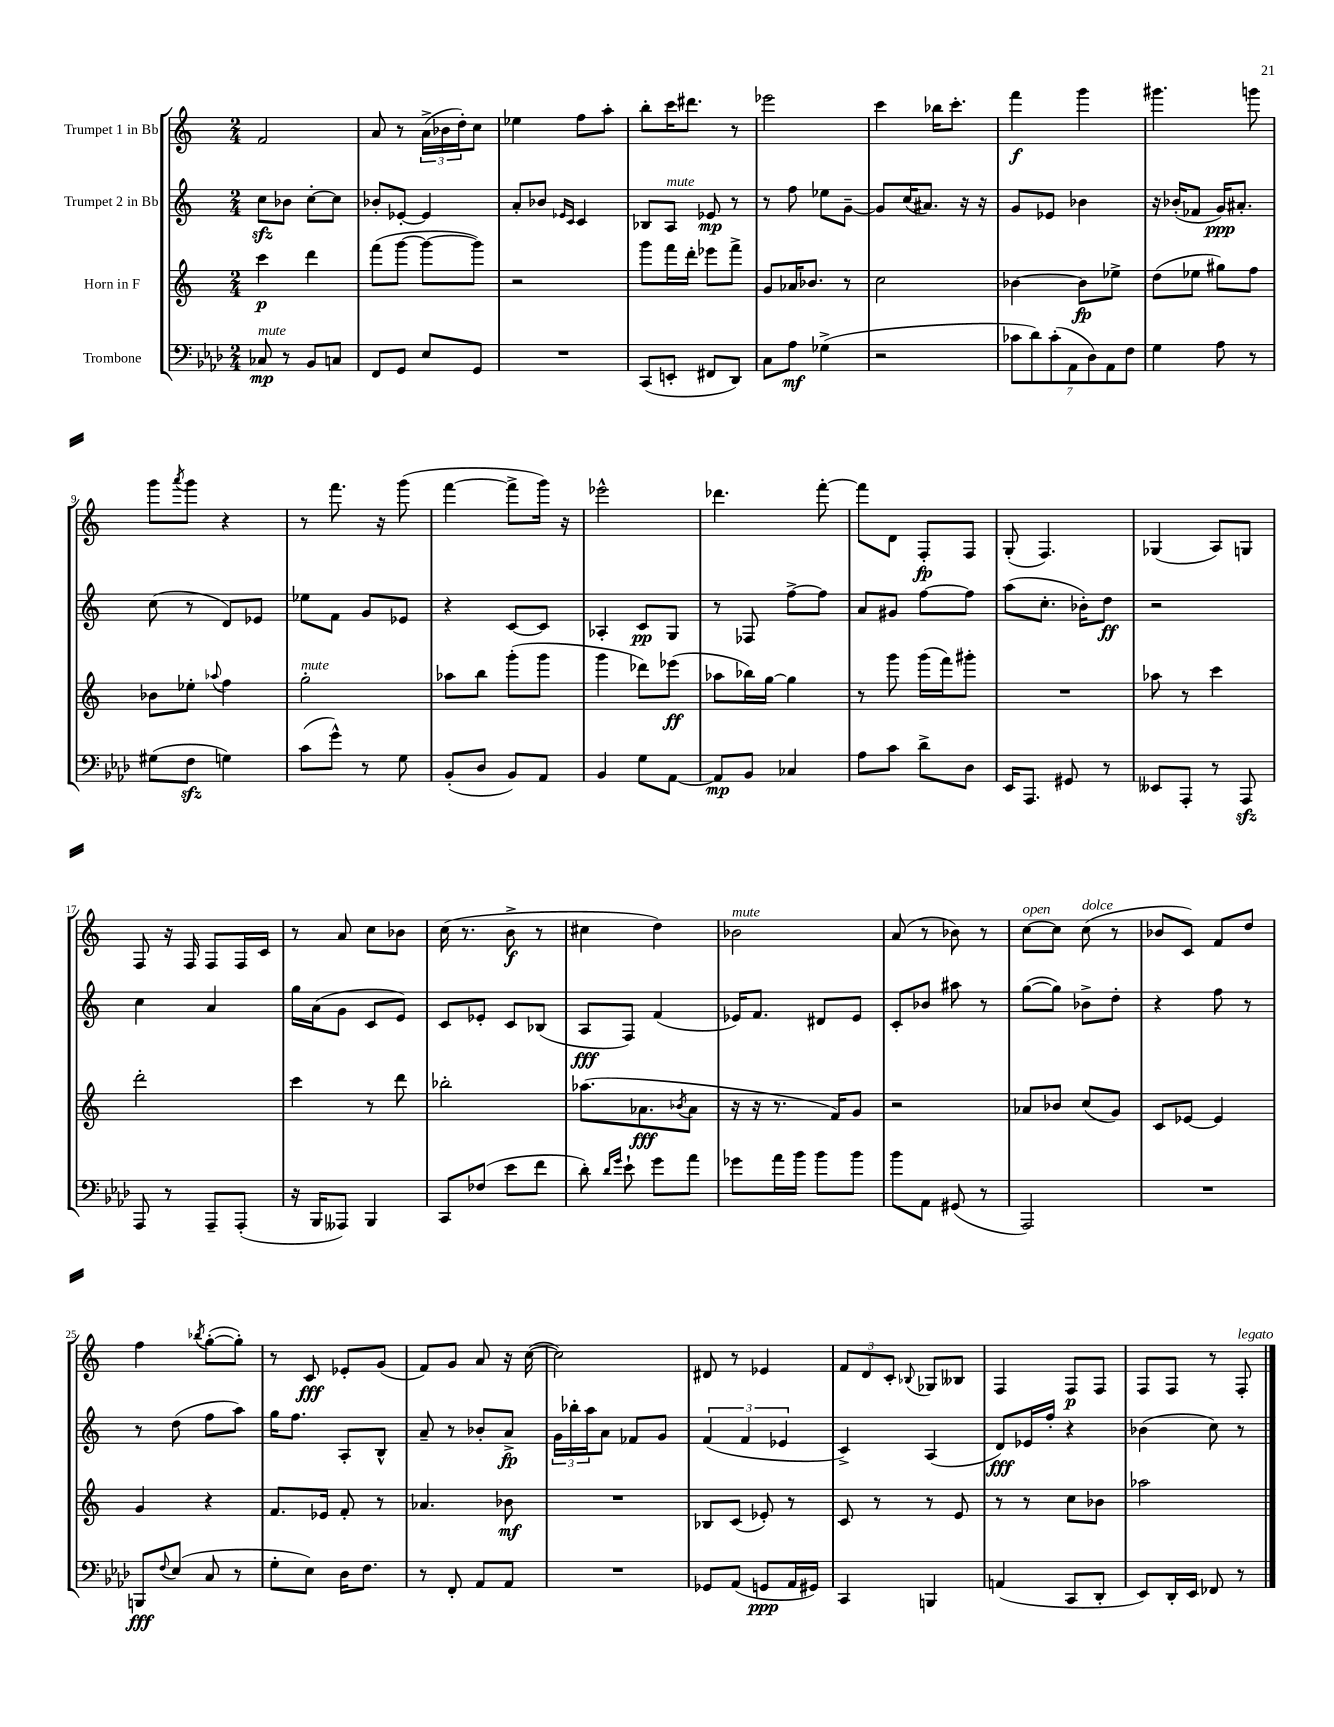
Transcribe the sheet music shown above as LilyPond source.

<<
\new StaffGroup <<
\new Staff = "s0" \with { instrumentName = "Trumpet 1 in Bb" } {
    \clef treble \key c \major \numericTimeSignature \time 2/4
    f'2 |
    a'8 r8 \tuplet 3/2 { a'16->( bes'16 d''16-.) } c''8 |
    ees''4 f''8 a''8-. |
    b''8-. c'''16 dis'''8. r8 |
    ees'''2 |
    c'''4 bes''16 c'''8.-. |
    f'''4\f g'''4 |
    gis'''4. g'''8 |
    g'''8 \acciaccatura { a'''8 } g'''8 r4 |
    r8 f'''8. r16 g'''8( |
    f'''4~ f'''8-> g'''16) r16 |
    ees'''2-^ |
    des'''4. f'''8~-. |
    f'''8 d'8 f8-.\fp f8 |
    g8-.( f4.) |
    ges4( a8) g8 |
    f8 r16 f16 f8 f16 c'16 |
    r8 a'8 c''8 bes'8 |
    c''16( r8. b'8->\f r8 |
    cis''4 d''4) |
    bes'2^\markup { \italic "mute" } |
    a'8( r8 bes'8) r8 |
    c''8~^\markup { \italic "open" } c''8 c''8^\markup { \italic "dolce" }( r8 |
    bes'8 c'8) f'8 d''8 |
    f''4 \acciaccatura { bes''8 } g''8~-.( g''8-.) |
    r8 c'8\fff ees'8-. g'8( |
    f'8) g'8 a'8 r16 c''16~( |
    c''2) |
    dis'8 r8 ees'4 |
    \tuplet 3/2 { f'8 d'8 c'8-. } \appoggiatura { bes8 } ges8 beses8 |
    f4 f8\p f8 |
    f8 f8 r8 f8-.^\markup { \italic "legato" } \bar "|." |
}
\new Staff = "s1" \with { instrumentName = "Trumpet 2 in Bb" } {
    \clef treble \key c \major \numericTimeSignature \time 2/4
    c''8\sfz bes'8 c''8~-. c''8 |
    bes'8-. ees'8~-. ees'4 |
    a'8-. bes'8 \grace { ees'16 c'16 } c'4 |
    bes8 a8^\markup { \italic "mute" } ees'8\mp r8 |
    r8 f''8 ees''8 g'8~-- |
    g'8 c''16( ais'8.) r16 r16 |
    g'8 ees'8 bes'4 |
    r16 bes'16-.( fes'8 g'16\ppp) ais'8.-. |
    c''8( r8 d'8) ees'8 |
    ees''8 f'8 g'8 ees'8 |
    r4 c'8~ c'8 |
    aes4-. c'8\pp g8 |
    r8 fes8 f''8~-> f''8 |
    a'8 gis'8 f''8~ f''8 |
    a''8( c''8.-. bes'16-.) d''8\ff |
    r2 |
    c''4 a'4 |
    g''16 a'16( g'8 c'8 e'8) |
    c'8 ees'8-. c'8 bes8( |
    a8\fff f8) f'4( |
    ees'16) f'8. dis'8 ees'8 |
    c'8-. bes'8 ais''8 r8 |
    g''8~( g''8) bes'8-> d''8-. |
    r4 f''8 r8 |
    r8 d''8( f''8 a''8) |
    g''16 f''8. a8-. b8-^ |
    a'8-- r8 bes'8-. a'8->\fp |
    \tuplet 3/2 { g'16 bes''16-. a''16 } a'8 fes'8 g'8 |
    \tuplet 3/2 { f'4( f'4 ees'4 } |
    c'4->) a4( |
    d'8\fff) ees'16 f''16-. r4 |
    bes'4( c''8) r8 \bar "|." |
}
\new Staff = "s2" \with { instrumentName = "Horn in F" } {
    \clef treble \key c \major \numericTimeSignature \time 2/4
    c'''4\p d'''4 |
    f'''8( g'''8~ g'''8~ g'''8) |
    r2 |
    g'''8 f'''16 d'''16-. ees'''8 f'''8-> |
    g'8 aes'16 bes'8. r8 |
    c''2 |
    bes'4~ bes'8\fp ees''8-> |
    d''8( ees''8 gis''8) f''8 |
    bes'8 ees''8-. \appoggiatura { aes''8 } f''4 |
    g''2-.^\markup { \italic "mute" } |
    aes''8 b''8 g'''8-.( g'''8 |
    g'''4 des'''8) ees'''8\ff( |
    aes''8 bes''16) g''16~ g''4 |
    r8 g'''8 g'''16( f'''16) gis'''8-. |
    R2 |
    aes''8 r8 c'''4 |
    d'''2-. |
    c'''4 r8 d'''8 |
    bes''2-. |
    aes''8.( aes'8.\fff \acciaccatura { bes'8 } aes'8 |
    r16 r16 r8. f'16) g'8 |
    r2 |
    aes'8 bes'8 c''8( g'8) |
    c'8 ees'8~ ees'4 |
    g'4 r4 |
    f'8. ees'16 f'8-. r8 |
    aes'4. bes'8\mf |
    R2 |
    bes8 c'8( ees'8-.) r8 |
    c'8 r8 r8 e'8 |
    r8 r8 c''8 bes'8 |
    aes''2 \bar "|." |
}
\new Staff = "s3" \with { instrumentName = "Trombone" } {
    \clef bass \key aes \major \numericTimeSignature \time 2/4
    ces8\mp^\markup { \italic "mute" } r8 bes,8 c8 |
    f,8 g,8 ees8 g,8 |
    R2 |
    c,8( e,8-. fis,8 des,8) |
    c8 aes8\mf ges4->( |
    r2 |
    \tuplet 7/4 { ces'8 des'8) ces'8-.( aes,8 des8) aes,8 f8 } |
    g4 aes8 r8 |
    gis8( f8\sfz g4) |
    c'8( g'8-^) r8 g8 |
    bes,8-.( des8 bes,8) aes,8 |
    bes,4 g8 aes,8~ |
    aes,8\mp bes,8 ces4 |
    aes8 c'8 des'8-> des8 |
    ees,16 aes,,8. gis,8 r8 |
    eeses,8 aes,,8-. r8 aes,,8\sfz |
    aes,,8 r8 aes,,8-- aes,,8-.( |
    r16 bes,,16 aeses,,8) bes,,4 |
    c,8 fes8( ees'8 f'8 |
    des'8-.) \grace { des'16 g'16 } ees'8-! g'8 aes'8 |
    ges'8 aes'16 bes'16 bes'8 bes'8 |
    bes'8 aes,8 gis,8( r8 |
    aes,,2) |
    R2 |
    b,,8\fff \appoggiatura { f8 } ees8( c8 r8 |
    g8-. ees8) des16 f8. |
    r8 f,8-. aes,8 aes,8 |
    R2 |
    ges,8 aes,8( g,8\ppp aes,16 gis,16) |
    c,4 b,,4 |
    a,4( c,8 des,8-. |
    ees,8) des,16-. ees,16 fes,8 r8 \bar "|." |
}
>>
>>
